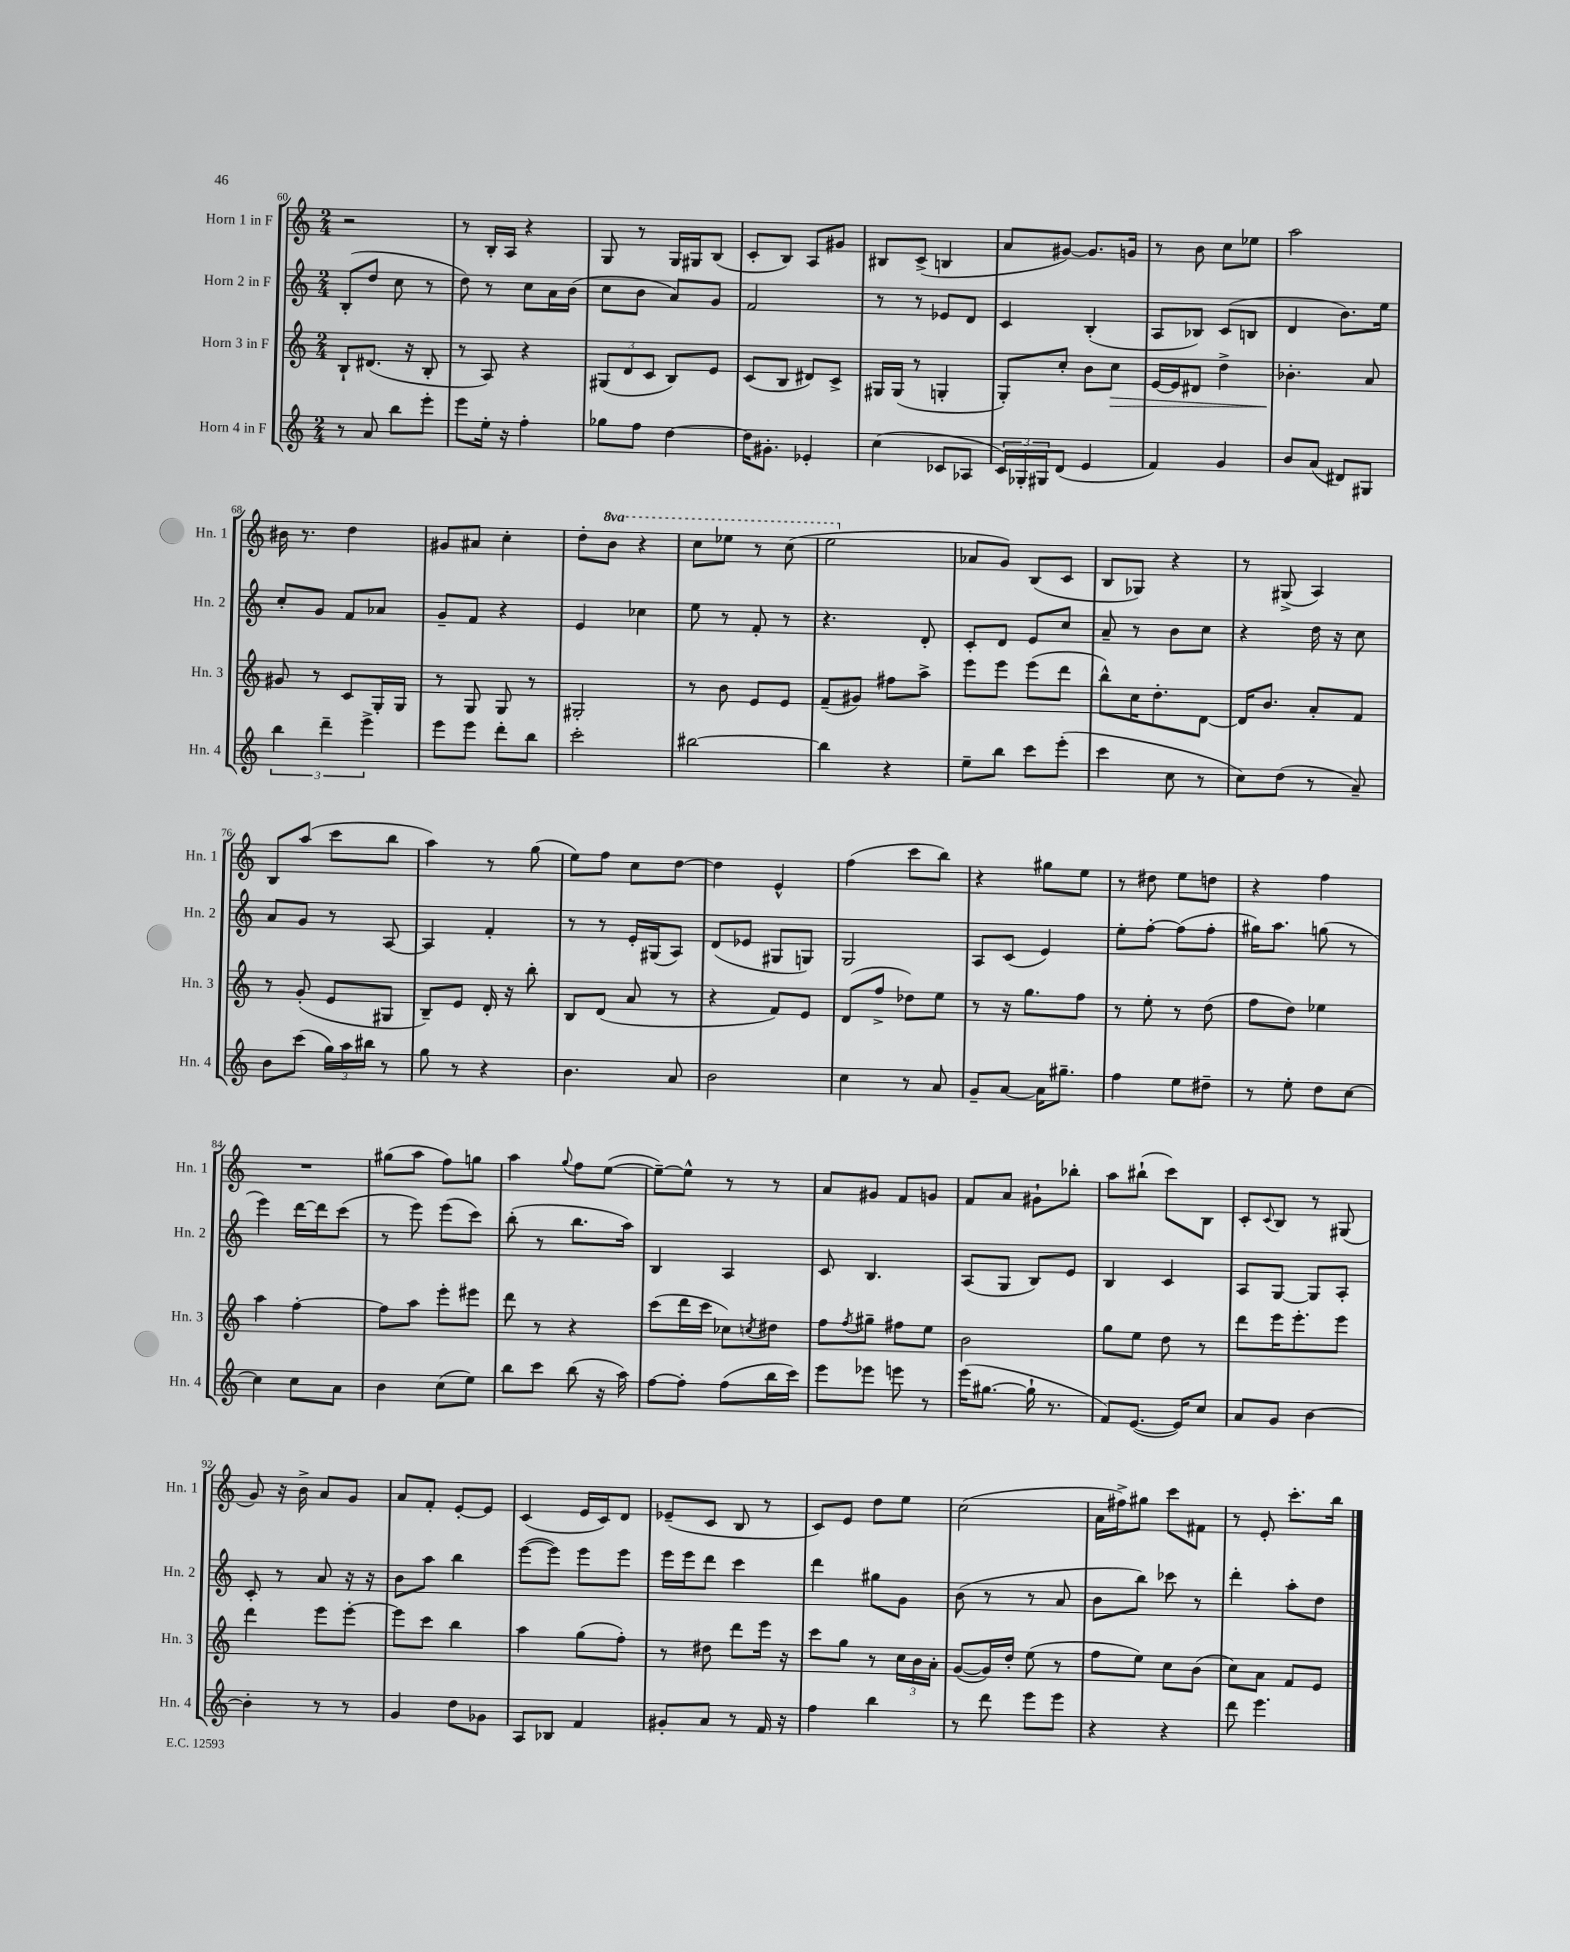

**kern	**kern	**kern	**kern
*staff4	*staff3	*staff2	*staff1
*clefG2	*clefG2	*clefG2	*clefG2
*k[]	*k[]	*k[]	*k[]
*M2/4	*M2/4	*M2/4	*M2/4
8r	8B`	(8B'	2r
8a	(8.d#	8dd	.
8bb	.	8cc	.
.	16r	.	.
8eee'	8B'	8r	.
=	=	=	=
8eee	8r	8dd)	8r
16ee'	8A)	8r	16B'
16r	.	.	16A
4ff'	4r	8cc	4r
.	.	16a	.
.	.	(16b	.
=	=	=	=
8gg-	(12G#	8cc	8G
.	12d	.	.
8ff	.	8b	8r
.	12c	.	.
[4dd	8B)	8a)	16G
.	.	.	16G#
.	8e	8g	(8B
=	=	=	=
16dd]	(8c	2f	8c'
8.g#'	.	.	.
.	8B	.	8B)
4e-'	8d#)	.	8A
.	8c^	.	8g#
=	=	=	=
(4cc	16G#	8r	8B#
.	(16G#	.	.
.	8r	8r	(8c^
8c-	4G'	8e-	4B
8A-	.	8d	.
=	=	=	=
24c)	8G')	4c	8a
24G-'	.	.	.
24G#	.	.	.
(8d	8cc'	.	[8g#)
4e	8b	(4B'	8.g#]
.	8cc	.	.
.	.	.	16g
=	=	=	=
4f)	[16e	8A	8r
.	16e]	.	.
.	8d#	8B-)	8b
4g	4dd^	(8c	8cc
.	.	8B	8ee-
=	=	=	=
8b	4.b-'	4d	2aa
(8a	.	.	.
8d#)	.	8.b)	.
8G#	8a	.	.
.	.	16ee	.
=	=	=	=
6bb	8g#	8cc'	16b#
.	.	.	8.r
.	8r	8g	.
6ddd~	.	.	.
.	8c	8f	4dd
6eee^	.	.	.
.	16G'	8a-	.
.	16G	.	.
=	=	=	=
8eee	8r	8g~	8g#
8eee	8G	8f	8a#
8ddd'	8G	4r	4cc'
8bb	8r	.	.
=	=	=	=
2ccc'	2G#'	4e	8dd'
.	.	.	8bb
.	.	4cc-	4r
=	=	=	=
[2bb#	8r	8ee	8ccc
.	8b	8r	8eee-
.	8e	8f'	8r
.	8e	8r	(8ccc
=	=	=	=
4bb#]	(8f~	4.r	2eee
.	8g#)	.	.
4r	8ff#	.	.
.	8aa^	8d'	.
=	=	=	=
8ee~	8eee	8c'	8a-
8bb	8eee	8d	8g)
8ccc	(8eee	8e	(8B
(8eee'	8ddd	8cc	8c
=	=	=	=
4ccc	8bb^^)	8a~	8B
.	16cc	8r	8G-)
.	8.dd'	.	.
8cc	.	8b	4r
8r	[8d	8cc	.
=	=	=	=
8cc)	16d]	4r	8r
.	8.b	.	.
(8dd	.	.	(8G#^
8r	8a'	16dd	4A)
.	.	16r	.
8a~)	8f	8cc	.
=	=	=	=
8b	8r	8a	8B
(8ccc	(8g'	8g	(8aa
24gg)	8e	8r	8ccc
24aa	.	.	.
24bb#	.	.	.
8r	8G#	[8A	8bb
=	=	=	=
8gg	8B~)	4A]	4aa)
8r	8e	.	.
4r	16d'	4f'	8r
.	16r	.	.
.	8bb'	.	(8gg
=	=	=	=
4.b	8B	8r	8ee)
.	(8d	8r	8ff
.	8a	16e'	8cc
.	.	(16G#	.
8a	8r	8A)	[8dd
=	=	=	=
2b	4r	(8d	4dd]
.	.	8e-	.
.	8f)	8G#	4e^^
.	8e	8G)	.
=	=	=	=
4cc	(8d	2G	(4ff
.	8ff^	.	.
8r	8dd-)	.	8ccc
8a	8ee	.	8bb)
=	=	=	=
8g~	8r	8A	4r
[8a	16r	(8c	.
.	8.gg	.	.
16a]	.	4e)	8gg#
8.gg#~	.	.	.
.	8ff	.	8ee
=	=	=	=
4ff	8r	8ee'	8r
.	8ee'	[8ff'	8dd#
8ee	8r	(8ff]	8ee
8dd#~	(8dd	8ff'	8dd
=	=	=	=
8r	8ff	16gg#)	4r
.	.	8.aa	.
8ee'	8dd)	.	.
8dd	4ee-	(8gg	4ff
[8cc	.	8r	.
=	=	=	=
4cc]	4aa	4eee)	2r
8cc	[4ff'	[16ddd	.
.	.	16ddd]	.
8a	.	(8ccc	.
=	=	=	=
4b	8ff]	8r	(8gg#
.	8aa	8eee)	8aa
(8cc	8eee'	(8eee	8ff)
8ee)	8eee#	8ccc)	8gg
=	=	=	=
8bb	8ddd	(8bb'	4aa
8ccc	8r	8r	.
.	.	.	8qqgg
(8bb	4r	8.bb	8ff
16r	.	.	([8ee
16aa)	.	16aa)	.
=	=	=	=
[8ff	(8ccc	4B	8ee~_)
8ff']	16ddd	.	8ee^^]
.	16ccc	.	.
(8ff	8cc-)	4A	8r
.	8qcc	.	.
16bb	8dd#	.	8r
16ccc)	.	.	.
=	=	=	=
8eee	8ff	8c	8a
.	8qff	.	.
8eee-	8gg#~	4.B	8g#
8eee	8ff#	.	8f
8r	8ee	.	8g
=	=	=	=
(16eee	2b	(8A	8f
[8.gg#	.	.	.
.	.	8G	8a
16gg#`]	.	8B)	8g#`
8.r	.	.	.
.	.	8e	8bb-'
=	=	=	=
8f)	8gg	4B	8aa
([8.e	8ee	.	(8bb#`
.	8dd	4c	8ccc)
16e])	.	.	.
8cc	8r	.	8B
=	=	=	=
8a	8ddd	8A	8c'
.	.	.	8qqc
8g	16eee	[8G	8B
.	8.eee'	.	.
[4b	.	8G]	8r
.	8eee	8A'	(8G#
=	=	=	=
4b']	4ddd	8c'	8g)
.	.	8r	16r
.	.	.	16b^
8r	8eee	8a	8a
8r	[8eee'	16r	8g
.	.	16r	.
=	=	=	=
4g	8eee]	8b	8a
.	8ccc	8aa	8f'
8dd	4bb	4bb	[8e'
8g-	.	.	8e]
=	=	=	=
8A	4aa	([8eee	(4c
8B-	.	8eee])	.
4f	(8gg	8eee	16e
.	.	.	16c)
.	8ff')	8eee	8d
=	=	=	=
8g#'	8r	16eee	(8e-~
.	.	16eee	.
8a	8dd#	8ddd	8c
8r	8ddd	4ccc	8B
16f	16eee	.	8r
16r	16r	.	.
=	=	=	=
4ff	8ccc	4ddd	8c)
.	8gg	.	8e
4bb	8r	8gg#	8dd
.	24cc	8g	8ee
.	24b	.	.
.	24a'	.	.
=	=	=	=
8r	([8g	(8b	(2cc
8ddd	16g])	8r	.
.	16dd'	.	.
8eee	(8ee	8r	.
8eee	8r	8a	.
=	=	=	=
4r	8ff	8b	16a
.	.	.	16ff#^)
.	8ee)	8bb)	8gg#
4r	8cc	8ccc-	8ccc
.	(8b	8r	8f#
=	=	=	=
8ddd	8cc)	4ddd'	8r
4.eee	8a	.	8e'
.	8f	8aa'	8.ccc'
.	8e	8dd	.
.	.	.	16bb
==	==	==	==
*-	*-	*-	*-
